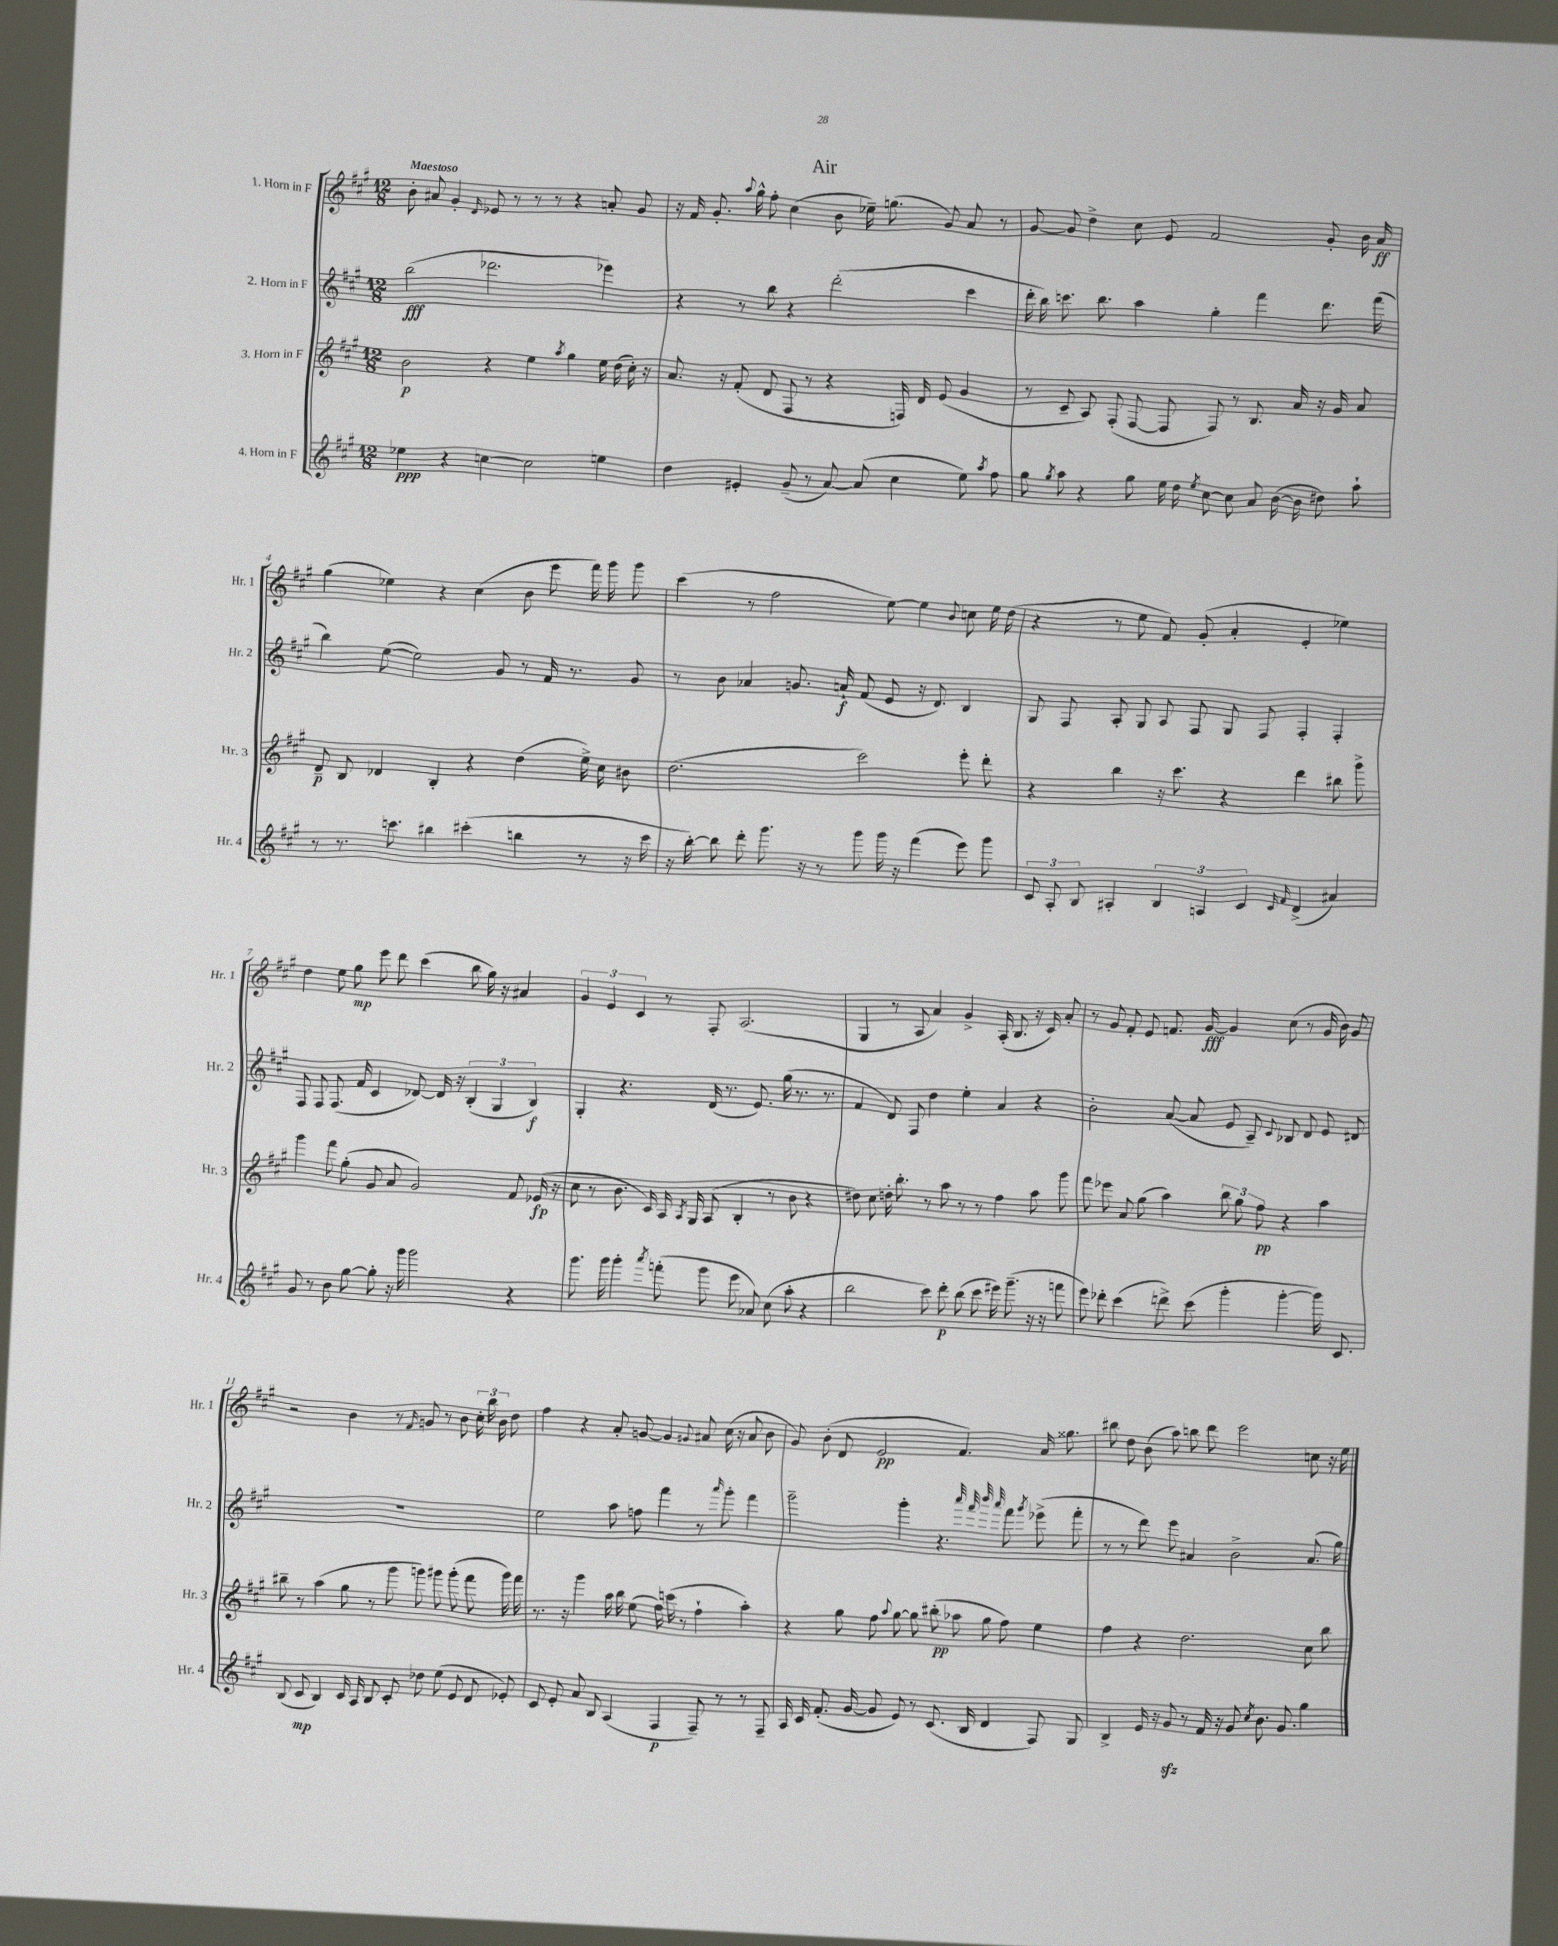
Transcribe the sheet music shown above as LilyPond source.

\header { title = "Air" }
<<
\new StaffGroup <<
\new Staff = "s0" \with { instrumentName = "1. Horn in F" shortInstrumentName = "Hr. 1" } {
    \clef treble \key a \major \numericTimeSignature \time 12/8 \tempo "Maestoso"
    \autoBeamOff b'8-. ais'8 gis'4-. \grace { d'16 } ees'8 r8 r8 r8 r4 a'8-. gis'8 |
    r16 fis'16 gis'8.-. \appoggiatura { a''8 } gis''16-^ fis''8-. cis''4( b'8 ees''16--) g''8.( gis'8) a'8 r8 |
    gis'8~ gis'8 d''4-> cis''8 e'8 fis'2 gis'8-. b'16 a'16\ff |
    gis''4( ees''4) r4 cis''4( b'8 e'''8 fis'''16) gis'''16 gis'''8 |
    cis'''4( r8 fis''2 e''8~) e''4 \appoggiatura { b'8 } c''8 e''16 d''16( |
    r4 r8 e''8 fis'8) gis'8-.( a'4-. e'4-. ees''4) |
    d''4 e''8 gis''8\mp e'''8 d'''8 cis'''4( b''8 gis''16) r16 ais'4 |
    \tuplet 3/2 { gis'4 e'4 cis'4 } r8 fis8-. a2.( |
    gis4 r8 a8 a'4) gis'4-> a16-.( b8. r16 cis'16) a'8-. |
    r8 gis'8 fis'8-. e'8 f'8. gis'16~\fff gis'4 cis''8( r8 gis'16 b'16) gis'8 |
    r2 b'4 r8 \grace { fis'16 } g'8 r8 b'8 \tuplet 3/2 { cis''16-. b''16 b'16 } d''8 |
    fis''4 r4 a'8-. g'8~ g'4 \appoggiatura { gis'8 } ais'8 cis''16( r16 ais'8 b'8 |
    gis'8) b'8-.( d'8 e'2\pp fis'4.) a'16 gisis''8. |
    bis''8 d''8 b'8( a''8) b''8 d'''8 e'''2 c''8 r16 e''16 \bar "|." |
}
\new Staff = "s1" \with { instrumentName = "2. Horn in F" shortInstrumentName = "Hr. 2" } {
    \clef treble \key a \major \numericTimeSignature \time 12/8
    \autoBeamOff b''2\fff( des'''2. ees'''4) |
    r4 r8 b''8 r4 d'''2-.( cis'''4 |
    d'''16-. b''16) c'''8. b''8. a''4 gis''4-. fis'''4 d'''8. fis'''16( |
    b''4) e''8~( e''2) gis'8 r8 fis'16 r8. gis'8 |
    r8 b'8 aes'4 g'8. a'16-!\f fis'8( e'8 r16 d'8.) b4 |
    gis8 fis8 a8-. gis8 a8 fis8 gis8 fis8 fis4-. fis4-. |
    fis8 fis8 fis8.( fis'16 cis'4 des'8~) des'16 r16 \tuplet 3/2 { b4-.( gis4 b4\f) } |
    gis4-. r4. d'16( r8. e'8.) gis''16( r8. r8. |
    fis'4 d'8) fis8 d''4 e''4-. a'4 r4 |
    b'2-. a'8~( a'8 e'8 a8--) \appoggiatura { cis'8 } bes8 d'8 e'8 dis'8 |
    R1. |
    e''2 a''8 f''8 fis'''4 r8 \grace { a'''16 } gis'''8-. fis'''4 |
    gis'''2-- gis'''4-. r4. \grace { a'''32 fis'''32 b'''32 a'''32 } fis'''8 \acciaccatura { gis'''8 } ees'''8->( fis'''8-. |
    r8 r8 d'''8) e'''8 ais'4 b'2-> ais'8.( gis''16) \bar "|." |
}
\new Staff = "s2" \with { instrumentName = "3. Horn in F" shortInstrumentName = "Hr. 3" } {
    \clef treble \key a \major \numericTimeSignature \time 12/8
    \autoBeamOff b'2\p r4 e''4 \acciaccatura { a''8 } gis''4 e''16 d''16( cis''16-.) r16 |
    a'8. r16 fis'8-.( d'8 fis8 r8 r4 f16) d'16 e'8( gis'4 |
    r8 cis'8-- a8) fis8-.( fis8~ fis8 fis8) r8 b8. a'16 r16 gis'16 a'8 |
    d'8--\p b8 des'4 b4-. r4 d''4( e''16->) cis''16 bis'8 |
    d''2.( cis'''2) e'''8-. d'''8-. |
    r4 b''4 r16 cis'''8. r4 d'''4 bis''8 gis'''8-> |
    gis'''4 fis'''8 gis''8-.( gis'8 a'8 gis'2) fis'8 ees'16\fp( r16 |
    cis''8 r8 b'8. cis'16) a16 \acciaccatura { a8 } gis16 a8( b4-. r8 b'8 r4 |
    dis''8) cis''8 d''16-. b''8.-. r8 a''8 r8 r8 fis''4 a''8 gis'''8 |
    fis'''8 ees'''8 a'8 gis''8( a''4) \tuplet 3/2 { b''8 gis''8 fis''8\pp } r4 a''4 |
    bis''8-- r8 a''4( gis''8 r8 gis'''8 g'''8) gis'''8 gis'''8-.( fis'''8 gis'''16) fis'''16 |
    r8. r16 gis'''4 a''16 b''16 e''8( fis''16) c'''16( r8 fis''4-! a''4-.) |
    r4 gis''8 fis''8 \appoggiatura { a''8 } gis''8~ gis''8 bis''8-.\pp( aes''8 gis''8 fis''8) e''4 |
    fis''4 r4 d''2. cis''8 b''8 \bar "|." |
}
\new Staff = "s3" \with { instrumentName = "4. Horn in F" shortInstrumentName = "Hr. 4" } {
    \clef treble \key a \major \numericTimeSignature \time 12/8
    \autoBeamOff ees''4\ppp r4 c''4~ c''2 e''4 |
    d''4 eis'4-. gis'8--( r8 a'8~) a'8( cis''4 e''8) \acciaccatura { a''8 } fis''8 |
    gis''8 \acciaccatura { gis''8 } a''8 r4 gis''8 e''16 d''16 \acciaccatura { e''8 } cis''8~ cis''8 a'8 b'16~( b'16 dis''8) a''8-! |
    r8 r8. c'''8. bis''4 cis'''4-.( b''4 r8 r16 cis'''16 |
    r16 b''16~-.) b''8 d'''8-. gis'''8. r16 r8 gis'''8 gis'''16 r16 fis'''4( e'''8) gis'''8 |
    \tuplet 3/2 { cis'8 a8-. b8 } ais4-. \tuplet 3/2 { b4 a4 cis'4 } \grace { cis'16 fis'16 } d'4->( ais'4) |
    gis'8 r8 b'8 gis''8~ gis''8-. r16 gis'''16 gis'''2 r4 |
    gis'''8. gis'''16 gis'''4-. \acciaccatura { a'''8 } f'''8-.( gis'''8 e'''8 aes'8) cis''8( a''8-. r4 |
    b''2 cis'''8) d'''8-.\p b''8( cis'''8 eis'''16) gis'''8.--( r16 r16 f'''8 |
    e'''8) des'''8-. cis'''4( d'''8->) cis'''8( gis'''4-. gis'''4~-. gis'''16) cis'8. |
    b8( cis'8\mp b4) cis'16 a16 b8 cis'8-. des''8 e''8( e'8 d'8 ees'8-.) |
    cis'8 e'8-. a'8 b8 a4( fis4\p fis8--) r8 r8 fis8-- |
    a16 cis'16 fis'8.-.( gis'16~ gis'8 e'8) r8 cis'8.( b16 d'4 fis8) gis8 |
    b4-> e'16 r16 gis'8\sfz r8 fis'16 r16 gis'8 \acciaccatura { cis''8 } b'8. gis'8. gis''4 \bar "|." |
}
>>
>>
